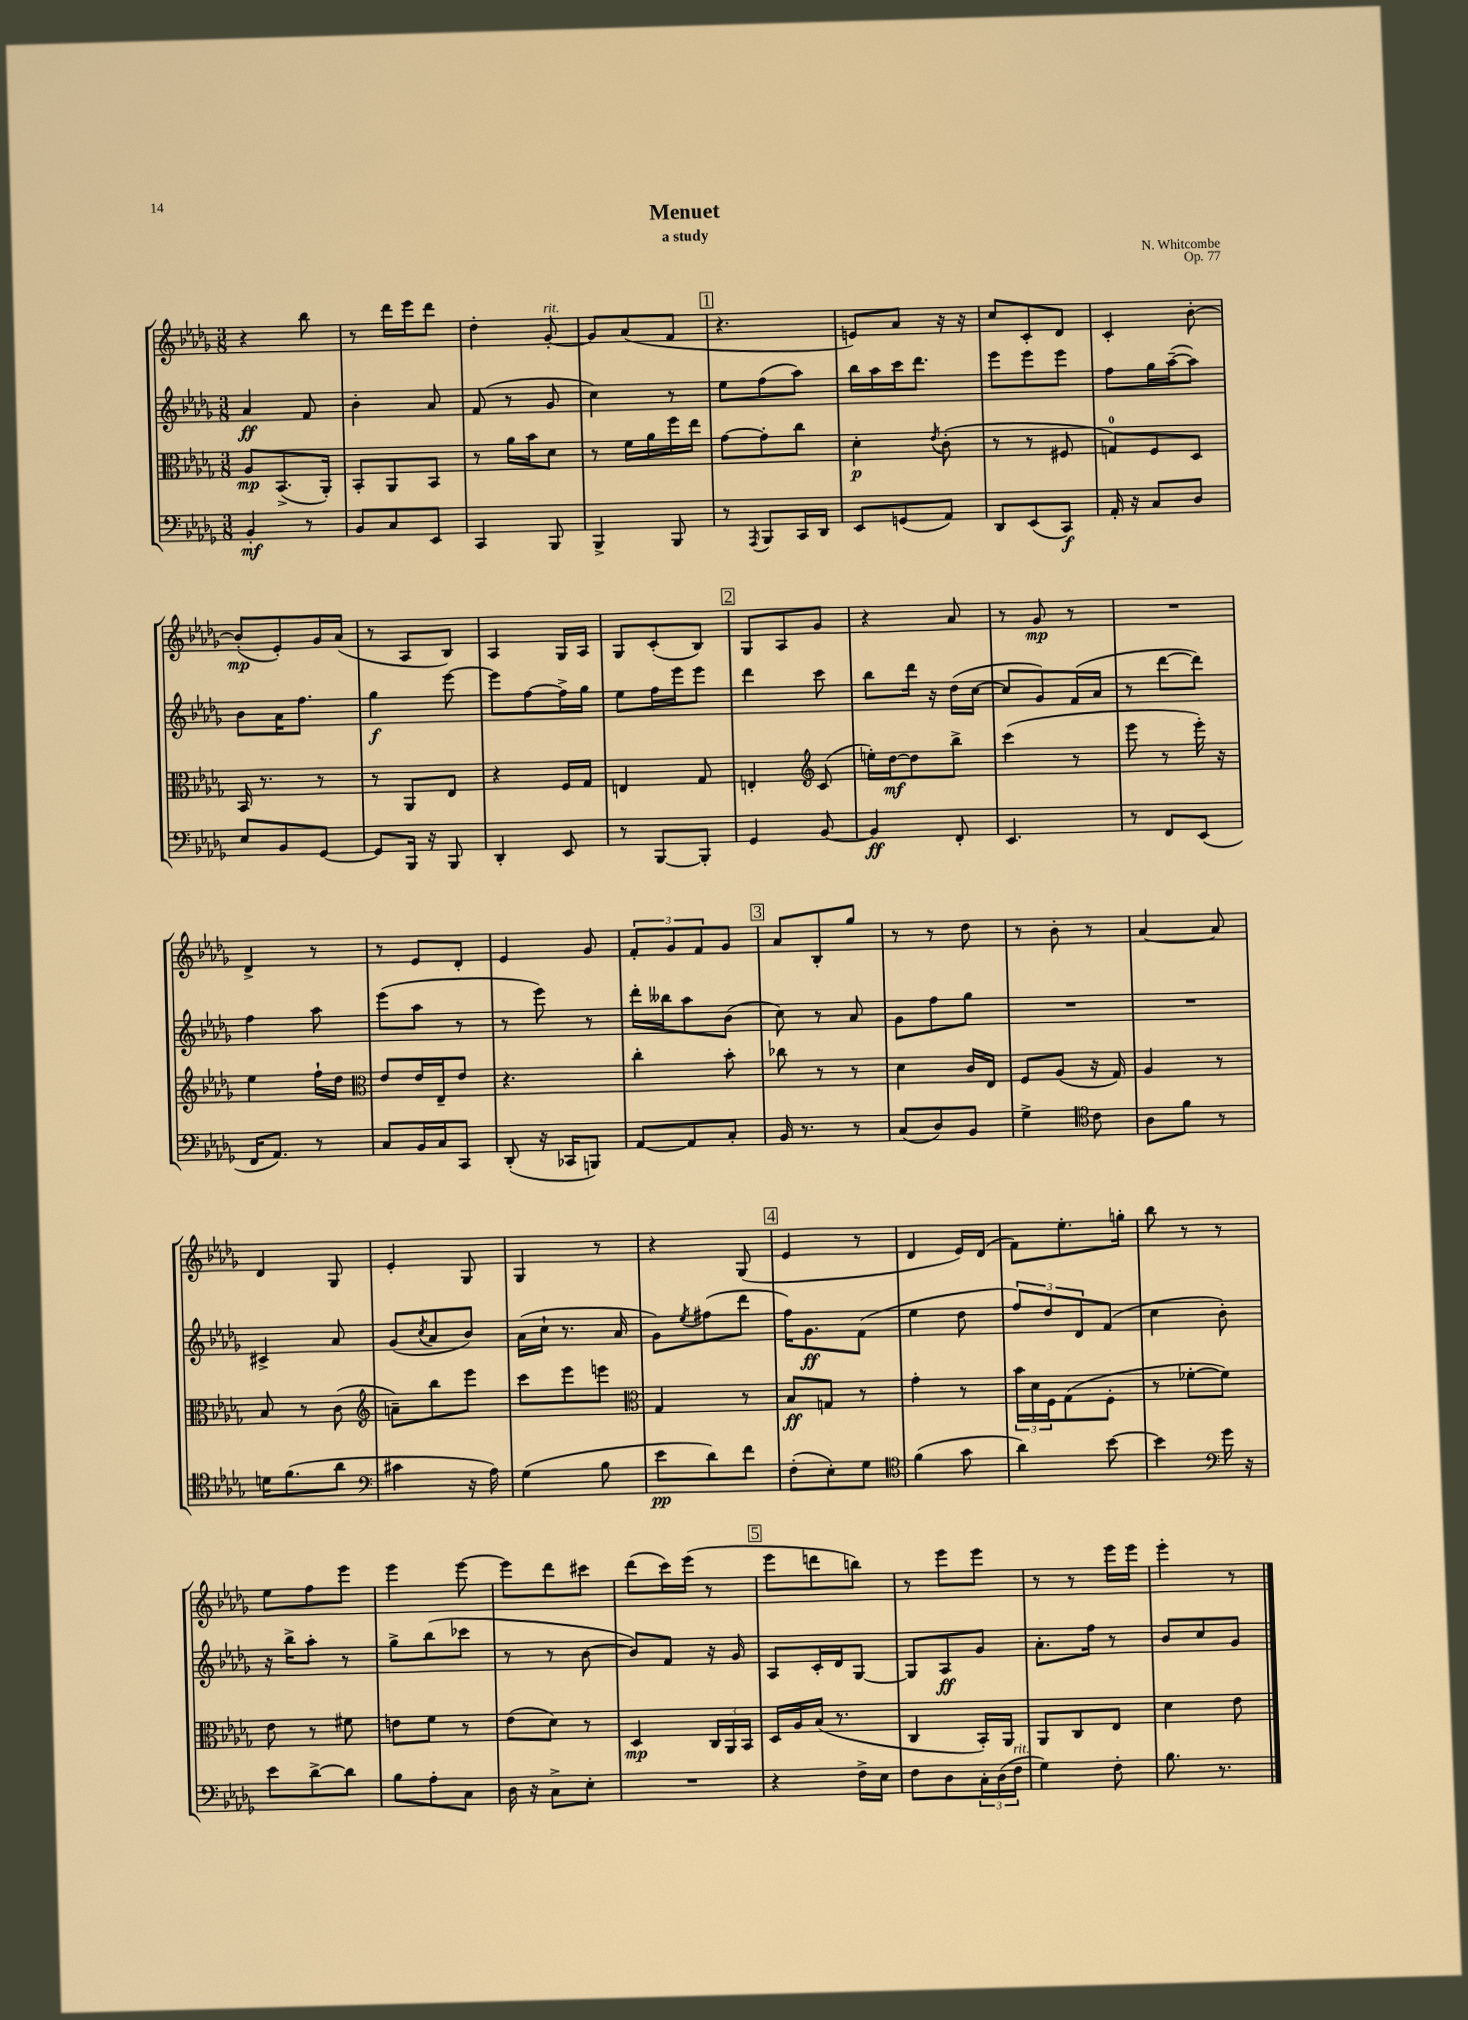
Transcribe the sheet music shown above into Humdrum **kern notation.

**kern	**kern	**kern	**kern
*staff4	*staff3	*staff2	*staff1
*clefF4	*clefC3	*clefG2	*clefG2
*k[b-e-a-d-g-]	*k[b-e-a-d-g-]	*k[b-e-a-d-g-]	*k[b-e-a-d-g-]
*M3/8	*M3/8	*M3/8	*M3/8
4BB-'	8A-	4a-	4r
.	(8.BB-^	.	.
8r	.	8f	8bb-
.	16AA-')	.	.
=	=	=	=
8BB-	8BB-'	4b-'	8r
8C	8AA-	.	16ddd-
.	.	.	16eee-
8EE-	8BB-	8a-	8ddd-
=	=	=	=
4CC	8r	(8f	4dd-'
.	16a-	8r	.
.	16b-	.	.
8BBB-	8d-	8g-	[8g-'
=	=	=	=
4BBB-^	8r	4cc)	8g-]
.	16f	.	(8a-
.	16a-	.	.
8BBB-	16ff	8r	8f
.	16ee-	.	.
=	=	=	=
8r	[8g-	8ee-	4.r
8qAAA-	.	.	.
8BBB-	8g-']	(8ff	.
16CC	8cc	8aa-)	.
16DD-	.	.	.
=	=	=	=
8EE-	4d-'	16bb-	8e)
.	.	16aa-	.
(8GG	.	16ccc	8a-
.	.	8.ddd-	.
.	8qe-	.	.
8AA-)	(8c'	.	16r
.	.	.	16r
=	=	=	=
8DD-	8r	8eee-	8cc
(8EE-	8r	8eee-	8c'
8CC)	8F#	8eee-	8d-
=	=	=	=
16AA-'	8G)	8ff	4c'
16r	.	.	.
8C	8F	16gg-	.
.	.	([16aa-~	.
8D-	8D-	8aa-])	[8b-'
=	=	=	=
8E-	16BB-	8b-	(8b-']
.	8.r	.	.
8BB-	.	16a-	8e-')
.	.	8.ff	.
[8GG-	8r	.	16g-
.	.	.	(16a-
=	=	=	=
8GG-]	8r	4gg-	8r
16BBB-	8AA-	.	8A-
16r	.	.	.
8BBB-	8E-	[8eee-	8B-)
=	=	=	=
4DD-'	4r	8eee-]	4A-
.	.	[8ff	.
8EE-	16F	16ff^]	16G-
.	16G-	16gg-	16A-
=	=	=	=
8r	4E	8ee-	8G-
[8BBB-	.	16ff	(8c'
.	.	16eee-	.
8BBB-']	8G-	8eee-	8B-)
=	=	=	=
4GG-	4E'	4ddd-	8G-
.	.	.	8A-
*	*clefG2	*	*
[8BB-	(8c	8ccc	8g-
=	=	=	=
4BB-]	16ee')	8bb-	4r
.	[16dd-	.	.
.	8dd-]	16ddd-	.
.	.	16r	.
8FF'	8bb-^	(16dd-	8a-
.	.	[16cc	.
=	=	=	=
4.EE-	(4ccc	8cc]	8r
.	.	8g-)	8g-
.	8r	(16f	8r
.	.	16a-	.
=	=	=	=
8r	8eee-	8r	4.r
8FF	8r	[8ddd-	.
(8EE-	16eee-')	8ddd-])	.
.	16r	.	.
=	=	=	=
16FF	4ee-	4ff	4d-^
8.AA-)	.	.	.
8r	16ff`	8aa-	8r
.	16dd-	.	.
=	=	=	=
*	*clefC3	*	*
8C	8e-	(8eee-	8r
16BB-	16e-	8aa-	8e-
16C	16E-~	.	.
8CC	8e-	8r	8d-'
=	=	=	=
(8DD-'	4.r	8r	4e-
16r	.	8eee-)	.
16CC-	.	.	.
8BBB)	.	8r	8g-
=	=	=	=
[8AA-	4cc'	16ddd-'	12f'
.	.	16bb--	.
.	.	.	12g-
8AA-]	.	8aa-	.
.	.	.	12f
8C'	8b-'	(8b-	8g-
=	=	=	=
16BB-	8cc-	8cc)	8a-
8.r	.	.	.
.	8r	8r	8B-'
8r	8r	8a-	8gg-
=	=	=	=
(8C	4d-	8g-	8r
8D-)	.	8ff	8r
8BB-	16c	8gg-	8dd-
.	16E-	.	.
=	=	=	=
4G-^	8F	4.r	8r
.	(8A-	.	8b-'
*clefC4	*	*	*
8c	16r	.	8r
.	16G-)	.	.
=	=	=	=
8A-	4A-	4.r	[4a-
8f	.	.	.
8r	8r	.	8a-]
=	=	=	=
16d	8B-	4c#^	4d-
(8.f	.	.	.
.	8r	.	.
8a-	(8c	8a-	8G-
=	=	=	=
*clefF4	*clefG2	*	*
4c#	8a~)	(8g-	4e-'
.	.	8qcc	.
.	8bb-	8a-	.
16r	8eee-	8b-)	8G-
16A-)	.	.	.
=	=	=	=
(4G-	8ccc	(16a-	4G-
.	.	16cc`	.
.	8eee-	8.r	.
8B-	8eee	.	8r
.	.	16a-	.
=	=	=	=
*	*clefC3	*	*
8e-	4G-	8g-)	4r
.	.	8qee-	.
8d-)	.	(8ff#	.
8f	8r	8ddd-	(8G-
=	=	=	=
(8F'	8B-	16ff)	4e-
.	.	8.g-	.
8E-')	8G	.	.
8G-	8r	(8f	8r
=	=	=	=
*clefC4	*	*	*
(4f	4g-'	4ee-	4d-
8g-	8r	8dd-	16e-)
.	.	.	(16d-
=	=	=	=
4a-)	24b-	12ff)	8f)
.	24d-	.	.
.	24F	12dd-	.
.	(8G-	.	8.ee-'
.	.	12d-	.
[8b-	8F'	(8f	.
.	.	.	16gg'
=	=	=	=
4b-]	8r	4cc	8bb-
.	[8f-'	.	8r
*clefF4	*	*	*
16g-	8f-])	8b-')	8r
16r	.	.	.
=	=	=	=
8e-	8e-	16r	8ee-
.	.	16bb-^	.
[8d-^	8r	8aa-'	8ff
8d-]	8f#	8r	8eee-
=	=	=	=
8B-	8e	8gg-^	4eee-
8A-'	8f	(8bb-	.
8C	8r	8ccc-	[8eee-
=	=	=	=
16D-	(8e-	8r	8eee-]
16r	.	.	.
8C^	8d-)	8r	8ddd-
8E-'	8r	[8b-	8ccc#
=	=	=	=
4.r	4D-	8b-])	(8ddd-
.	.	8f	16ccc)
.	.	.	(16eee-
.	24C	16r	8r
.	24AA-	.	.
.	.	16g-	.
.	24BB-	.	.
=	=	=	=
4r	16D-	8A-	8eee-
.	16A-	.	.
.	(16B-	16c'	8ddd
.	8.r	16d-	.
16F^	.	[8G-	8bb)
16E-	.	.	.
=	=	=	=
8F	4C	8G-]	8r
8D-	.	8A-	8eee-
24C'	16BB-')	8g-	8eee-
(24D-	.	.	.
.	16AA-	.	.
24F	.	.	.
=	=	=	=
4G-)	8AA-	8.a-'	8r
.	8C	.	8r
.	.	16ff	.
8F'	8E-	8r	16eee-
.	.	.	16eee-
=	=	=	=
8.B-	4d-	8b-	4eee-'
.	.	8cc	.
8.r	.	.	.
.	8e-	8g-	8r
==	==	==	==
*-	*-	*-	*-
